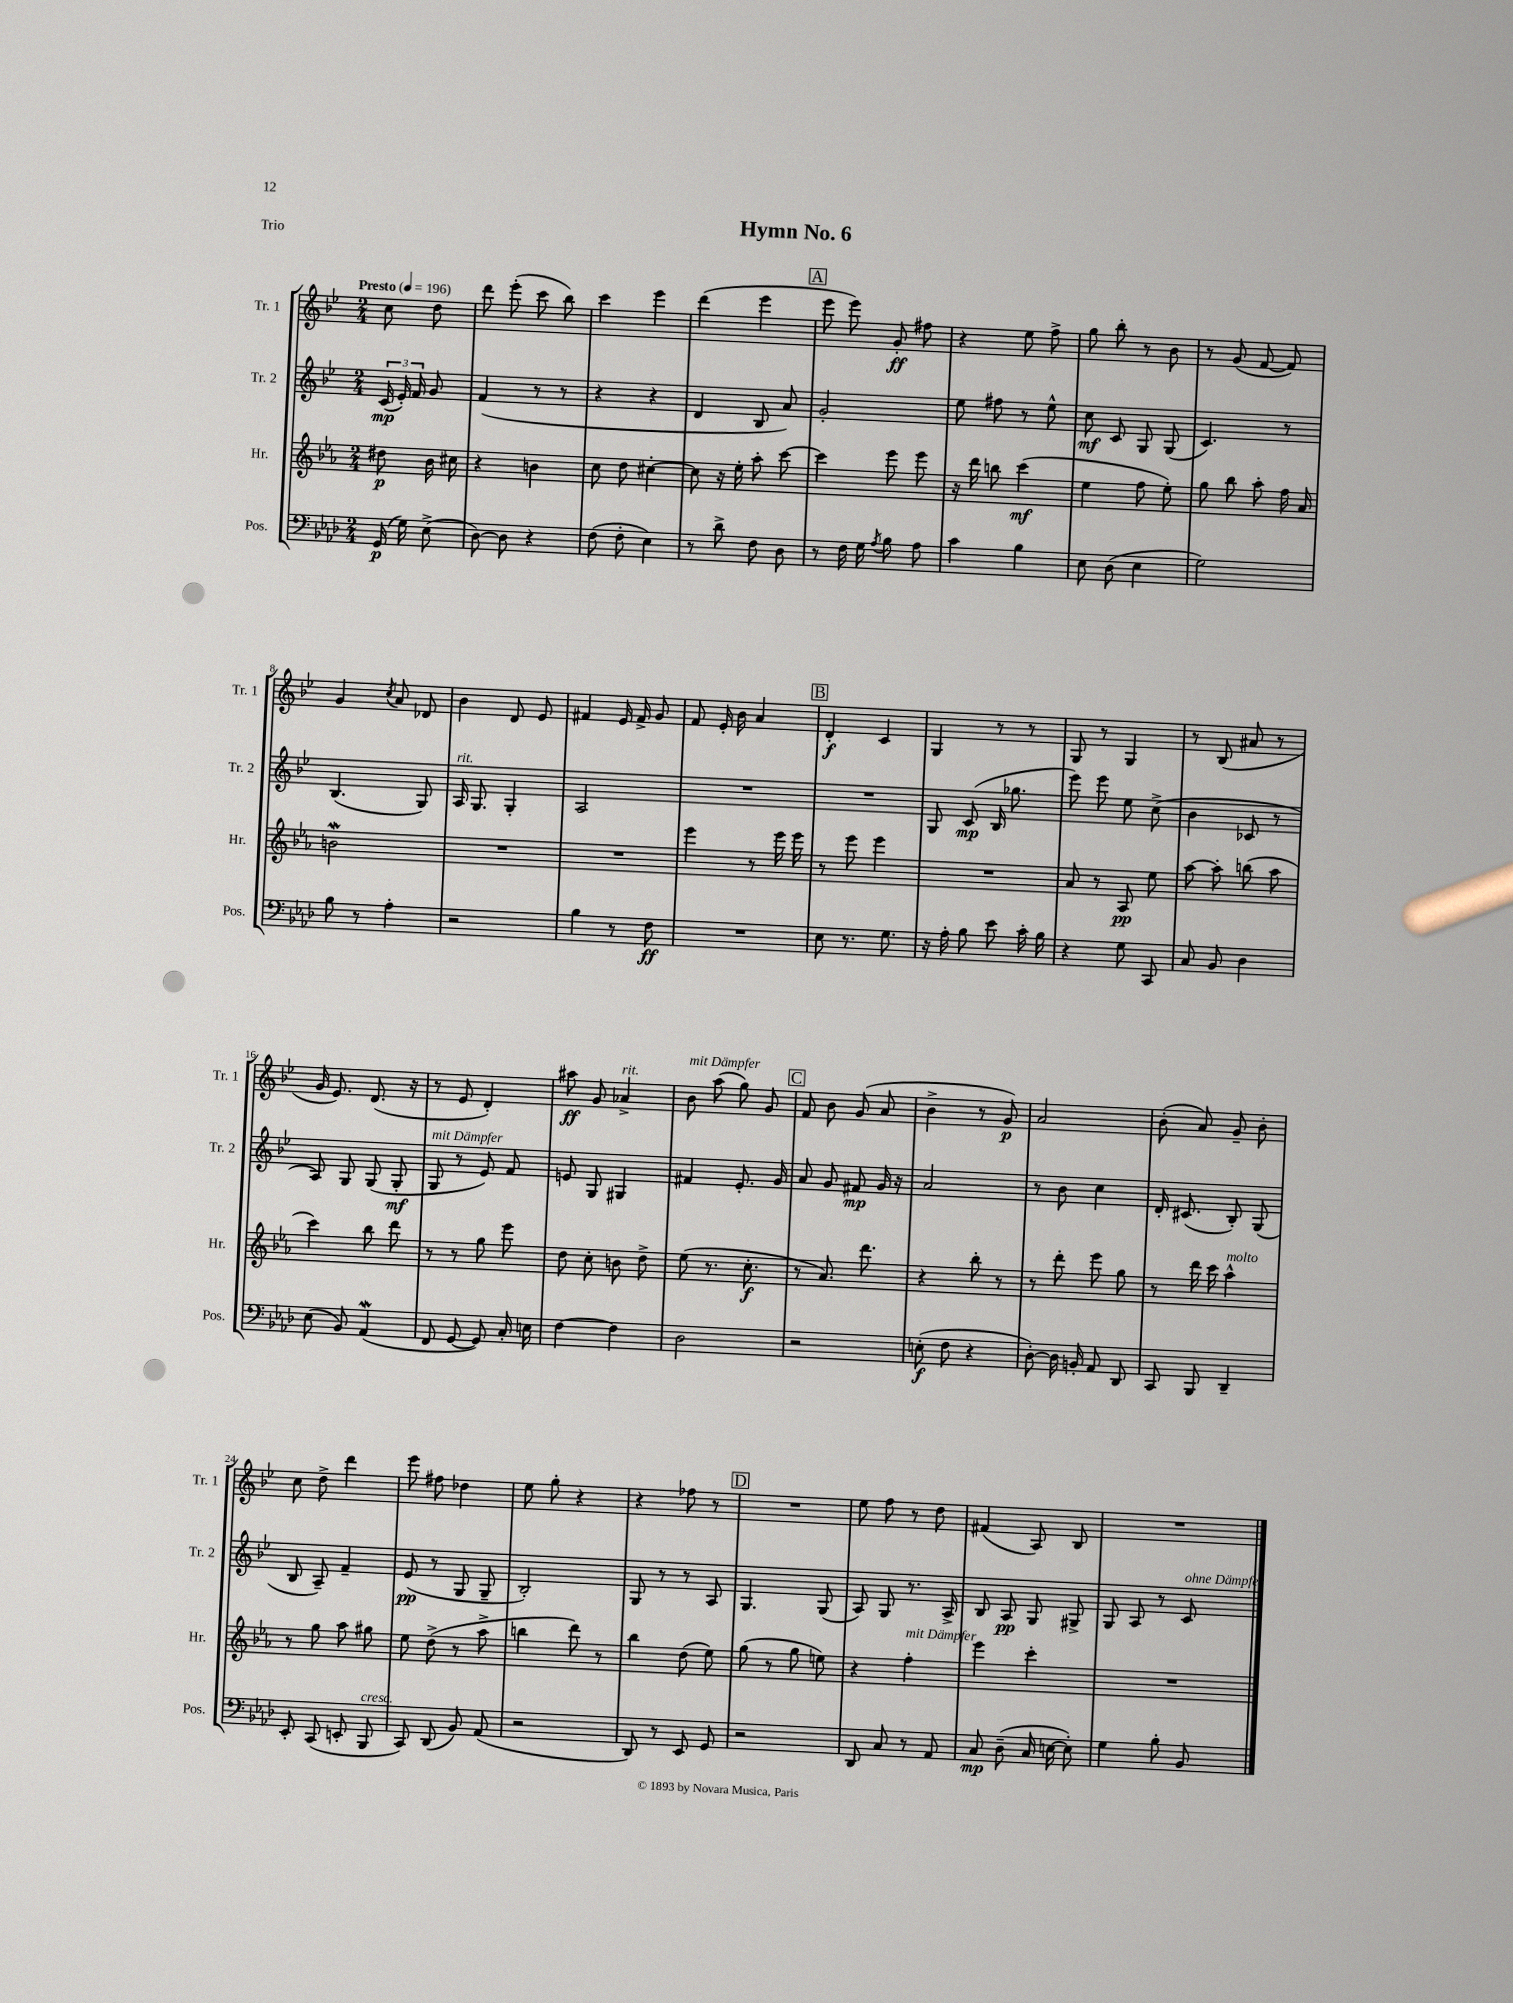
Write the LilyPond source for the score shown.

\header { title = "Hymn No. 6" piece = "Trio" }
<<
\new StaffGroup <<
\new Staff = "s0" \with { instrumentName = "Tr. 1" shortInstrumentName = "Tr. 1" } {
    \clef treble \key bes \major \numericTimeSignature \time 2/4 \partial 4 \tempo "Presto" 4 = 196
    \autoBeamOff c''8 d''8 |
    d'''8 ees'''8-.( c'''8 bes''8) |
    c'''4 ees'''4 |
    d'''4( ees'''4 |
    \mark \markup { \box "A" } ees'''8 ees'''8) g'8-.\ff fis''8 |
    r4 ees''8 f''8-> |
    g''8 bes''8-. r8 bes'8 |
    r8 g'8( f'8~ f'8) |
    g'4 \acciaccatura { c''8 } a'8 des'8 |
    bes'4 d'8 ees'8 |
    fis'4 ees'16 fis'16-> g'8 |
    f'8 ees'16-. bes'16 a'4 |
    \mark \markup { \box "B" } d'4-.\f c'4 |
    g4 r8 r8 |
    g8 r8 g4 |
    r8 bes8( ais'8 r8 |
    g'16 ees'8.) d'8.( r16 |
    r8 ees'8 d'4-.) |
    ais''8\ff g'8 aes'4->^\markup { \italic "rit." } |
    bes'8^\markup { \italic "mit Dämpfer" } a''8( g''8) g'8 |
    \mark \markup { \box "C" } f'8 bes'8 g'8( a'8 |
    bes'4-> r8 g'8\p) |
    a'2 |
    bes'8-.( a'8) g'8-- bes'8-. |
    c''8 d''8-> d'''4 |
    ees'''8 fis''8 des''4 |
    ees''8 g''8-. r4 |
    r4 fes''8 r8 |
    \mark \markup { \box "D" } R2 |
    ees''8 f''8 r8 d''8 |
    fis'4( a8) bes8 |
    R2 \bar "|." |
}
\new Staff = "s1" \with { instrumentName = "Tr. 2" shortInstrumentName = "Tr. 2" } {
    \clef treble \key bes \major \numericTimeSignature \time 2/4 \partial 4
    \autoBeamOff \tuplet 3/2 { c'16\mp( ees'16-.) f'16 } g'8 |
    f'4( r8 r8 |
    r4 r4 |
    d'4 bes8 a'8) |
    \mark \markup { \box "A" } g'2-. |
    ees''8 fis''8 r8 ees''8-^ |
    c''8\mf c'8 g8 g8( |
    c'4.) r8 |
    bes4.( g8) |
    a16^\markup { \italic "rit." } g8. g4-. |
    a2 |
    R2 |
    \mark \markup { \box "B" } R2 |
    g8 c'8\mp( bes16 ges''8. |
    ees'''8) ees'''8 ees''8 c''8->( |
    bes'4 ces'8 r8 |
    a8) g8 g8( g8-.\mf |
    g8^\markup { \italic "mit Dämpfer" } r8 ees'8) f'8 |
    e'8 g8 gis4 |
    fis'4 ees'8.-. g'16 |
    \mark \markup { \box "C" } a'8 g'8 fis'8\mp g'16 r16 |
    a'2 |
    r8 bes'8 c''4 |
    d'16-. cis'8.( bes8-.) g8( |
    bes8 a8--) f'4-- |
    ees'8\pp( r8 g8 g8-- |
    bes2-.) |
    g8 r8 r8 a8 |
    \mark \markup { \box "D" } g4. g8( |
    a8) g8 r8. a16-> |
    bes8 a8\pp g8 gis8-> |
    g8 a8 r8 c'8^\markup { \italic "ohne Dämpfer" } \bar "|." |
}
\new Staff = "s2" \with { instrumentName = "Hr." shortInstrumentName = "Hr." } {
    \clef treble \key ees \major \numericTimeSignature \time 2/4 \partial 4
    \autoBeamOff dis''8\p bes'16 cis''16 |
    r4 b'4 |
    c''8 d''8 cis''4~-. |
    cis''8 r16 ees''16-. aes''8-. c'''8~ |
    \mark \markup { \box "A" } c'''4 ees'''8 ees'''8 |
    r16 d'''16 b''8 c'''4\mf( |
    ees''4 f''8 ees''8-.) |
    g''8 bes''8 aes''8-. f''16 aes'16 |
    b'2\mordent |
    R2 |
    R2 |
    ees'''4 r8 ees'''16 ees'''16 |
    \mark \markup { \box "B" } r8 ees'''8 ees'''4 |
    R2 |
    aes'8 r8 aes8\pp ees''8 |
    aes''8~ aes''8-. b''8( aes''8 |
    c'''4) bes''8 d'''8 |
    r8 r8 g''8 ees'''8 |
    d''8 c''8-. b'8 d''8-> |
    ees''8( r8. c''8.-.\f |
    \mark \markup { \box "C" } r8 aes'8.) d'''8. |
    r4 bes''8-. r8 |
    r8 d'''8-. ees'''8 g''8 |
    r8 d'''16 c'''16 aes''4-^^\markup { \italic "molto" } |
    r8 g''8 aes''8 gis''8 |
    ees''8 d''8->( r8 aes''8-> |
    b''4 d'''8) r8 |
    bes''4 d''8( ees''8) |
    \mark \markup { \box "D" } g''8( r8 g''8 e''8) |
    r4 f''4-.^\markup { \italic "mit Dämpfer" } |
    ees'''4 c'''4-. |
    R2 \bar "|." |
}
\new Staff = "s3" \with { instrumentName = "Pos." shortInstrumentName = "Pos." } {
    \clef bass \key aes \major \numericTimeSignature \time 2/4 \partial 4
    \autoBeamOff g,16\p( g16) ees8->( |
    des8~) des8 r4 |
    f8( f8-. ees4) |
    r8 des'8-> f8 des8 |
    \mark \markup { \box "A" } r8 f16 g16 \acciaccatura { aes8 } bes8 aes8 |
    c'4 bes4 |
    ees8 des8( ees4 |
    g2) |
    bes8 r8 aes4-. |
    r2 |
    bes4 r8 f8\ff |
    R2 |
    \mark \markup { \box "B" } ees8 r8. g8. |
    r16 aes16-. bes8 ees'8 c'16-. bes16 |
    r4 g8 c,8 |
    c8 bes,8 des4 |
    ees8( bes,8) aes,4\mordent( |
    f,8 g,8~ g,8) c16-. e16 |
    f4~ f4 |
    des2 |
    \mark \markup { \box "C" } r2 |
    e8-.\f( f8 r4 |
    des8~-.) des16 b,16-. aes,8 des,8 |
    c,8 bes,,8 des,4-- |
    ees,8-. c,8( e,8-. bes,,8^\markup { \italic "cresc." } |
    c,8) des,8( bes,8) aes,8( |
    r2 |
    des,8) r8 ees,8 g,8 |
    \mark \markup { \box "D" } r2 |
    des,8 c8 r8 aes,8 |
    c8\mp des8--( c16 e16~ e8-.) |
    g4 bes8-. bes,8 \bar "|." |
}
>>
>>
